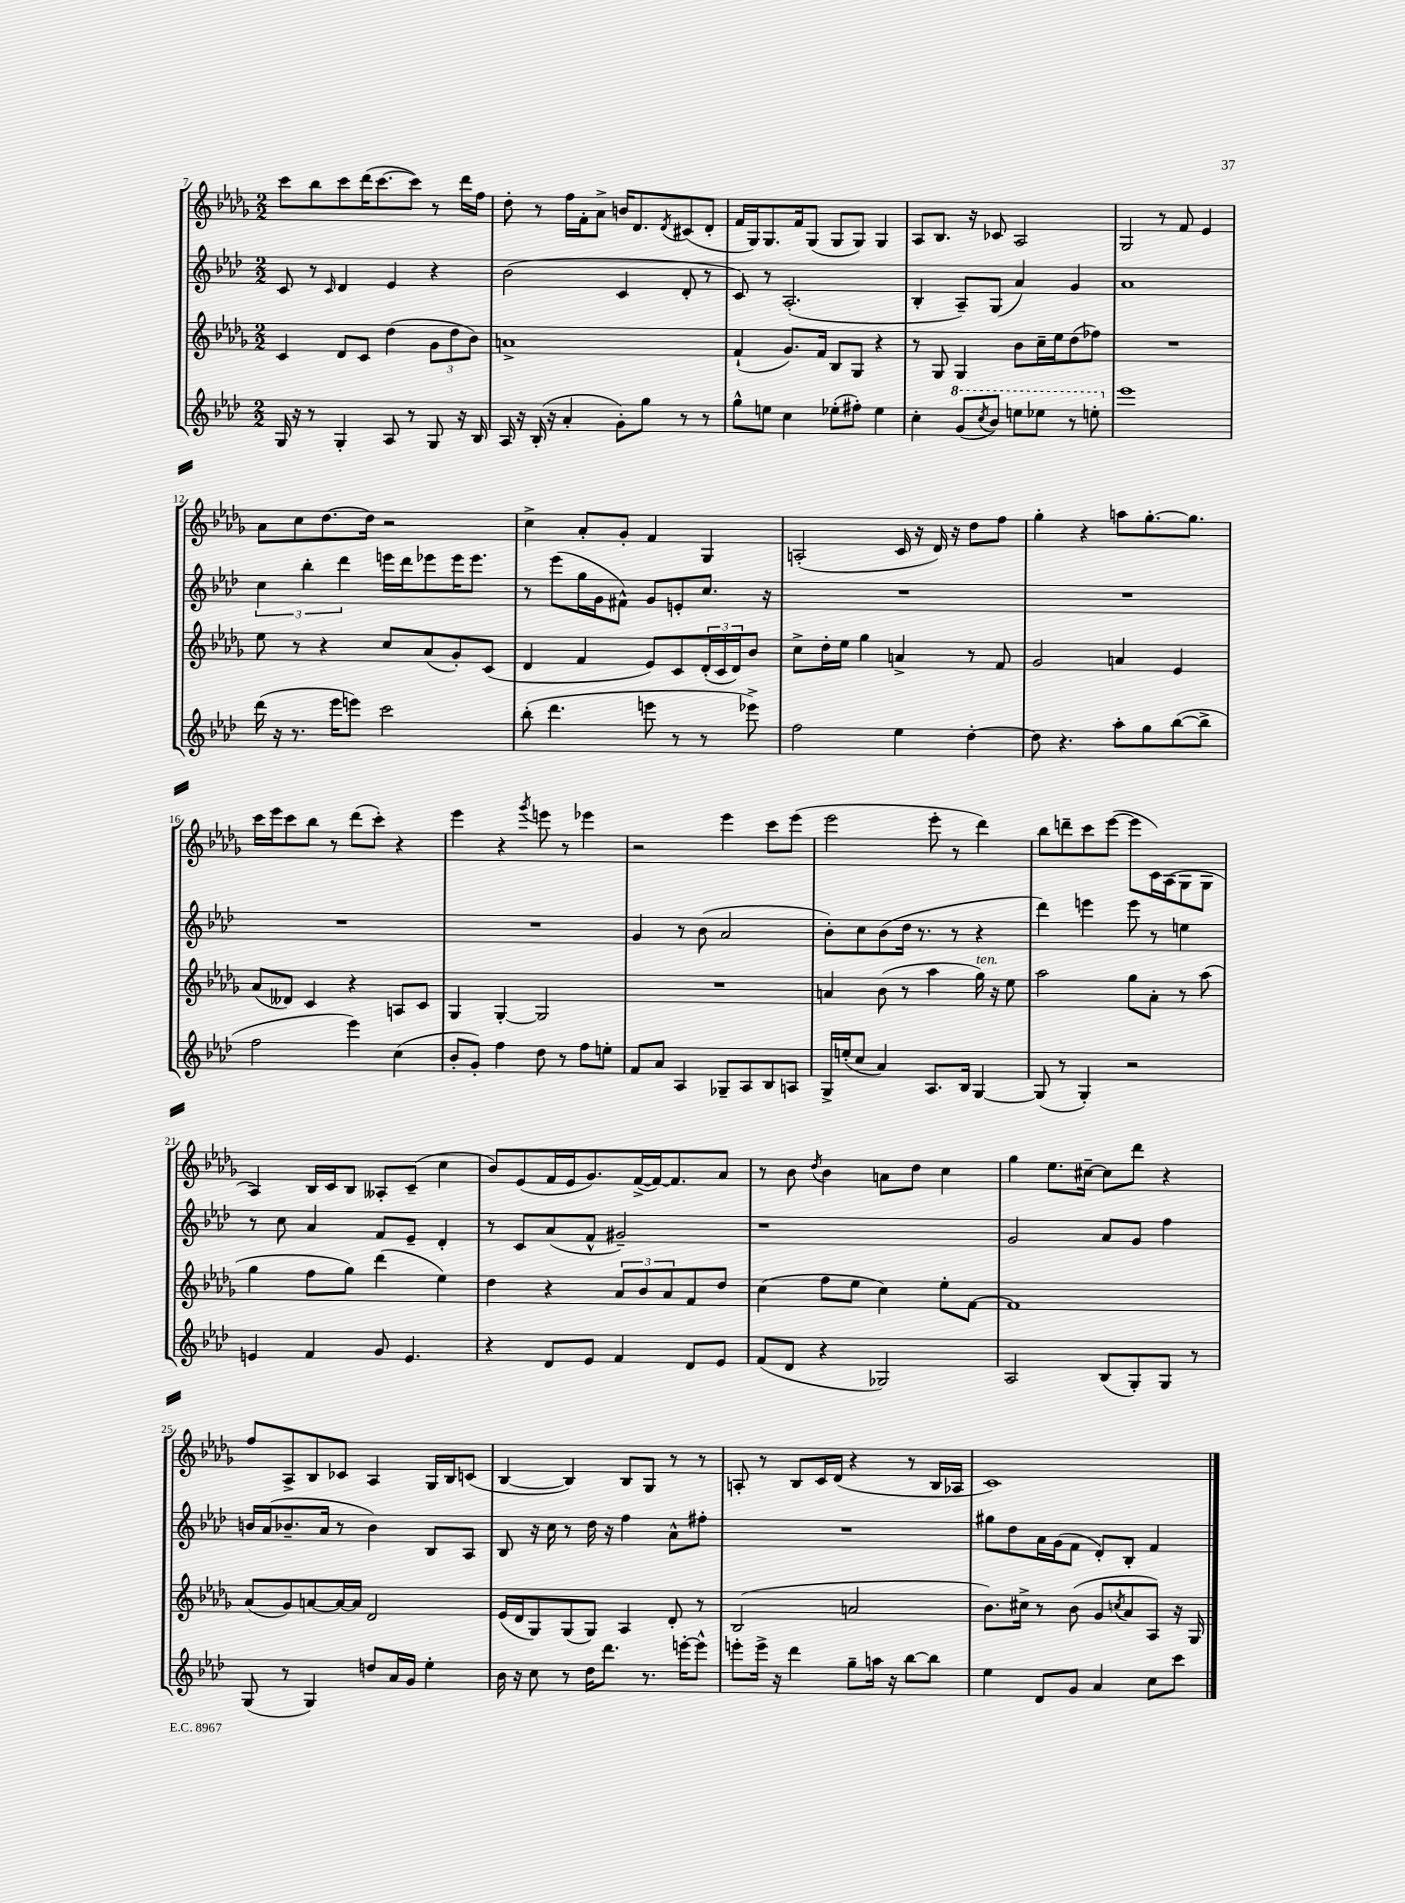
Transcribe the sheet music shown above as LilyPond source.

<<
\new StaffGroup <<
\new Staff = "s0" {
    \clef treble \key des \major \numericTimeSignature \time 2/2
    c'''8 bes''8 c'''8 des'''16( c'''8.~ c'''8) r8 des'''16 f''16 |
    des''8-. r8 f''16 f'16-. aes'8-> b'16 des'8. \acciaccatura { des'8 } cis'8( des'8-. |
    f'16 ges16) ges8. f'16 ges8( ges8 ges8) ges4 |
    aes8 bes8. r16 ces'8 aes2 |
    ges2 r8 f'8 ees'4 |
    aes'8 c''8 des''8.~ des''16 r2 |
    c''4-> aes'8-. ges'8-. f'4 ges4 |
    a2-.( c'16 r16 des'16) r16 des''8 f''8 |
    ges''4-. r4 a''8 ges''8.~-. ges''8. |
    c'''16 ees'''16 c'''8 bes''8 r8 des'''8( c'''8-.) r4 |
    ees'''4 r4 \acciaccatura { ges'''8 } e'''8 r8 ees'''4 |
    r2 ees'''4 c'''8 ees'''8( |
    ees'''2 ees'''8-. r8 des'''4) |
    bes''8 d'''8-- c'''8 ees'''8~( ees'''8 c'16) aes16( ges8 ges8 |
    aes4) bes16 c'16 bes8 aeses8-. c'8--( c''4 |
    bes'8) ees'8( f'16 ees'16 ges'8.) f'16~->( f'16~) f'8. aes'8 |
    r8 bes'8 \acciaccatura { des''8 } bes'4 a'8 des''8 c''4 |
    ges''4 ees''8. cis''16~-- cis''8 des'''8 r4 |
    f''8 aes8-> bes8 ces'8 aes4 ges16 bes16 c'8( |
    bes4~ bes4) bes8 ges8 r8 r8 |
    a8-. r8 bes8 c'16 des'16( r4 r8 bes16 aes16 |
    c'1) \bar "|." |
}
\new Staff = "s1" {
    \clef treble \key aes \major \numericTimeSignature \time 2/2
    c'8 r8 \grace { c'16 } des'4 ees'4 r4 |
    bes'2( c'4 des'8-. r8 |
    c'8) r8 aes2.-.( |
    bes4-. aes8--) g8( aes'4) g'4 |
    aes'1 |
    \tuplet 3/2 { c''4 bes''4-. des'''4 } e'''16 des'''16 ees'''8 ees'''16 ees'''8. |
    r8 ees'''8( g''16 g'16 fis'8-^) g'8 e'8-. c''8. r16 |
    R1 |
    R1 |
    R1 |
    R1 |
    g'4 r8 bes'8( aes'2 |
    bes'8-.) c''8 bes'8( des''16 r8. r8 r4 |
    des'''4) e'''4 e'''8 r8 e''4 |
    r8 c''8 aes'4 f'8 ees'8-- des'4-. |
    r8 c'8 aes'8( f'8-^ gis'2--) |
    r1 |
    g'2 aes'8 g'8 f''4 |
    b'16 aes'16( bes'8.-- aes'16 r8 bes'4) bes8 aes8 |
    bes8 r16 c''16 r8 des''16 r16 f''4 aes'8-^ fis''8-. |
    R1 |
    gis''8 des''8 aes'16 g'16( f'8 des'8-.) bes8-. f'4 \bar "|." |
}
\new Staff = "s2" {
    \clef treble \key des \major \numericTimeSignature \time 2/2
    c'4 des'8 c'8 des''4( \tuplet 3/2 { ges'8 des''8 bes'8) } |
    a'1-> |
    f'4-!( ges'8.) f'16 bes8 ges8 r4 |
    r8 ges8 ges4 bes'8 c''16-- ees''16 des''8( fes''8) |
    R1 |
    ees''8 r8 r4 c''8 aes'8( ges'8-.) c'8( |
    des'4 f'4 ees'8) c'8 \tuplet 3/2 { des'16-.( c'16 des'16) } bes'8 |
    c''8-> des''16-. ees''16 ges''4 a'4-> r8 f'8 |
    ges'2 a'4 ees'4 |
    aes'8( deses'8) c'4 r4 a8 c'8 |
    ges4 ges4~-. ges2 |
    R1 |
    a'4 bes'8( r8 aes''4 ges''16^\markup { \italic "ten." }) r16 ees''8 |
    aes''2 ges''8 aes'8-. r8 aes''8( |
    ges''4 f''8 ges''8) des'''4( ees''4) |
    des''4 r4 \tuplet 3/2 { aes'8 bes'8 aes'8 } f'8 des''8 |
    c''4( f''8 ees''8 c''4) ees''8-. f'8~ |
    f'1 |
    aes'8( ges'8) a'8~ a'16~ a'16 des'2 |
    ees'16( des'16 ges8) ges8( ges8) aes4 des'8-. r8 |
    bes2( a'2 |
    bes'8.) cis''16-> r8 bes'8( ges'8 \acciaccatura { c''8 } aes'8 aes8) r16 ges16 \bar "|." |
}
\new Staff = "s3" {
    \clef treble \key aes \major \numericTimeSignature \time 2/2
    g16 r16 r8 g4-. aes8 r8 g8 r16 bes16 |
    aes16 r16 bes16-.( r16 aes'4-. g'8-.) g''8 r8 r8 |
    g''8-^ e''8 c''4 ees''8-.( fis''8-.) ees''4 |
    c''4-. \ottava #1 g''8( \acciaccatura { c'''8 } bes''8) e'''8 ees'''8 r8 e'''8-. \ottava #0 |
    ees'''1 |
    des'''16( r16 r8. ees'''16 e'''8) c'''2 |
    bes''8-.( des'''4. e'''8 r8 r8 ees'''8->) |
    f''2 ees''4 des''4~-. |
    des''8 r4. aes''8-. g''8 bes''8~( bes''8-> |
    f''2 ees'''4) c''4( |
    bes'8-. g'8-.) f''4 des''8 r8 f''8 e''8-. |
    f'8 aes'8 aes4 ges8-- aes8 bes8 a8 |
    g16-> e''16-.( c''8 aes'4) aes8. bes16 g4~ |
    g8( r8 g4-.) r2 |
    e'4 f'4 g'8 e'4. |
    r4 des'8 ees'8 f'4 des'8 ees'8 |
    f'8( des'8 r4 ges2) |
    aes2 bes8( g8-.) g8 r8 |
    g8( r8 g4) d''8 aes'16 g'16 ees''4-. |
    bes'16 r16 c''8 r8 des''16 des'''8. r8. e'''16~-. e'''8-^ |
    e'''8-. e'''16-> r16 des'''4 g''8-- a''16 r16 bes''8~ bes''8 |
    ees''4 des'8 g'8 aes'4 c''8 c'''8 \bar "|." |
}
>>
>>
\layout { \context { \Score currentBarNumber = #7 } }
